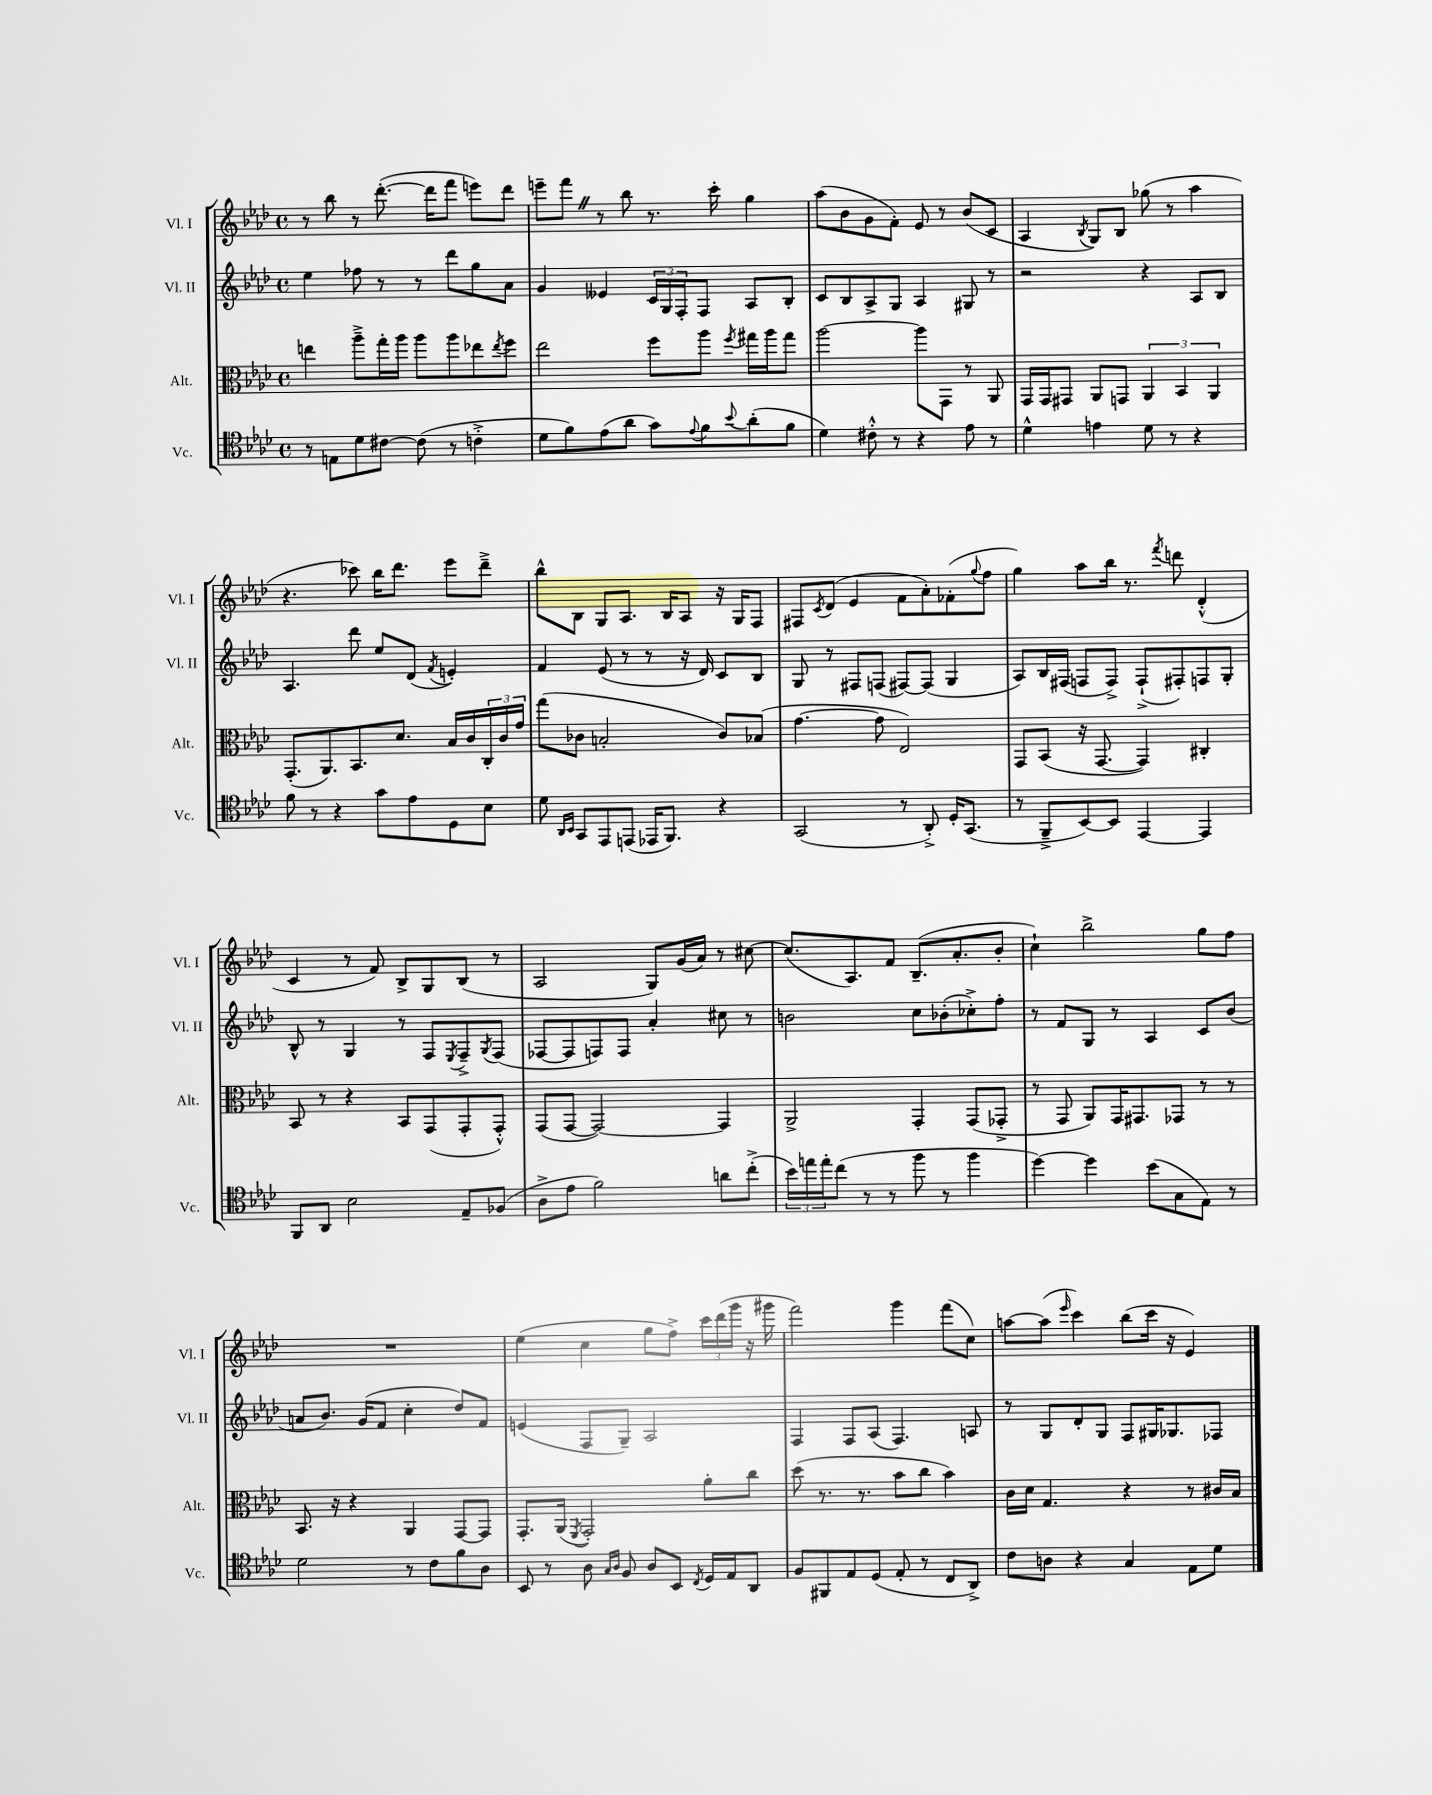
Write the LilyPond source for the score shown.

<<
\new StaffGroup <<
\new Staff = "s0" \with { instrumentName = "Vl. I" shortInstrumentName = "Vl. I" } {
    \clef treble \key aes \major \defaultTimeSignature \time 4/4
    r8 bes''8 r8 des'''8.~-.( des'''16 f'''8 e'''8) des'''8 |
    e'''8-- f'''8 \once \override BreathingSign.text = \markup { \musicglyph "scripts.caesura.straight" } \breathe r8 bes''8 r8. c'''16-. g''4 |
    aes''8( bes'8 g'8 f'8-.) ees'8 r8 bes'8( c'8 |
    aes4 \acciaccatura { bes8 } g8) bes8 ges''8( r8 aes''4 |
    r4. ces'''8) bes''16 des'''8. ees'''8 des'''8---> |
    bes''8-^ bes8 g8 aes8. bes16 aes8 r16 g16 f8 |
    fis8 \acciaccatura { c'8 } des'8( ees'4 f'8 aes'8-.) fes'8-.( \appoggiatura { g''8 } f''8 |
    g''4) aes''8 bes''16 r8. \acciaccatura { f'''8 } d'''8 des'4-.-^( |
    c'4 r8 f'8) bes8-> g8 bes8( r8 |
    aes2 g8) g'16( aes'16) r8 cis''8~ |
    cis''8.( aes8.) f'8 bes8.--( aes'8.-. bes'8-. |
    c''4-!) bes''2-> g''8 f''8 |
    R1 |
    ees''4( c''4 g''8 f''8->) \tuplet 3/2 { c'''16 des'''16( g'''16 } r16 gis'''16 |
    f'''2) g'''4 f'''8( c''8) |
    a''8~ a''8( \grace { ees'''16 } c'''4) bes''8( c'''16 r16 ees'4) \bar "|." |
}
\new Staff = "s1" \with { instrumentName = "Vl. II" shortInstrumentName = "Vl. II" } {
    \clef treble \key aes \major \defaultTimeSignature \time 4/4
    ees''4 fes''8 r8 r8 des'''8 g''8 aes'8 |
    g'4 eeses'4 \tuplet 3/2 { c'16 g16 f16-. } f8 aes8 bes8-. |
    c'8 bes8 aes8-> g8 aes4 gis8 r8 |
    r2 r4 aes8 bes8 |
    aes4. des'''8 ees''8 des'8( \acciaccatura { f'8 } e'4-.) |
    f'4 ees'8( r8 r8 r16 des'16) c'8 bes8 |
    g8 r8 fis8 f8( fis8~) fis8( g4 |
    aes8) bes16 fis16( f8 f8->) f8-!->( fis8-.) f8 g8-. |
    bes8-^ r8 g4 r8 f8 \acciaccatura { ees8 } f8---> \acciaccatura { g8 } f8( |
    fes8~ fes8 f8) f8 aes'4-. cis''8 r8 |
    b'2 c''8 bes'8-.( ces''8-.->) f''8-. |
    r8 f'8 g8 r8 aes4 c'8 bes'8( |
    a'8 bes'8.) g'16( f'8 c''4-. des''8) f'8 |
    e'4( f8 g8--) aes2 |
    f4 f8 aes8( f4.) a8 |
    r8 g8 des'8-. g8 f8 gis16 ges8. fes8 \bar "|." |
}
\new Staff = "s2" \with { instrumentName = "Alt." shortInstrumentName = "Alt." } {
    \clef alto \key aes \major \defaultTimeSignature \time 4/4
    e''4 aes''8---> g''16-. aes''16 aes''8 aes''8 ees''8 \acciaccatura { ees''8 } f''8 |
    ees''2 f''8 aes''8 \acciaccatura { f''8 } gis''16 aes''16 gis''8 |
    aes''2~ aes''8 g,8 r8 aes,8 |
    g,16 g,16 gis,8 aes,8 g,8 \tuplet 3/2 { aes,4 bes,4 aes,4 } |
    g,8.-.( aes,8.) bes,8. des'8. bes16 c'16 \tuplet 3/2 { c16-. c'16 g'16 } |
    g''8( ces'8 b2-. ces'8) bes8( |
    g'4.~ g'8 ees2) |
    g,8 bes,8( r16 g,8.~ g,4) cis4-. |
    bes,8 r8 r4 bes,8 g,8( g,8-. g,8-.-^) |
    g,8( g,8~ g,2~) g,4 |
    aes,2-> g,4-. g,8( ges,8-.-> |
    r8 g,8 aes,8) g,16 gis,8. ges,8 r8 r8 |
    bes,8. r16 r4 aes,4 g,8~ g,8 |
    g,8.-. aes,16( \acciaccatura { f,8 } g,2-.) aes'8-. c''8 |
    des''8( r8. r8. bes'8 c''8 bes'4) |
    c'16 des'16 g4. r4 r8 cis'16 bes16 \bar "|." |
}
\new Staff = "s3" \with { instrumentName = "Vc." shortInstrumentName = "Vc." } {
    \clef tenor \key aes \major \defaultTimeSignature \time 4/4
    r8 e8 des'8 cis'8~ cis'8( r8 c'4-.-> |
    des'8 f'8) ees'8( aes'8 g'8) \appoggiatura { ees'8 } f'8 \appoggiatura { bes'8 } aes'8-.( f'8 |
    des'4) cis'8-.-^ r8 r4 ees'8 r8 |
    des'4-^ e'4 des'8 r8 r4 |
    f'8 r8 r4 g'8 ees'8 des8 bes8 |
    des'8 \grace { aes,16 bes,16 } g,8 ees,8 e,8( ees,16 f,8.) r4 |
    g,2( r8 aes,8-.->) des16-. g,8.( |
    r8 f,8---> bes,8~) bes,8 ees,4~ ees,4 |
    f,8 aes,8 bes2 ees8-- fes8( |
    aes8-> ees'8 f'2) a'8 c''8-.->( |
    \tuplet 3/2 { bes'16) e''16 e''16-. } c''8( r8 r8 f''8 r8 f''4 |
    des''4~) des''4 bes'8( g8 ees8) r8 |
    des'2 r8 c'8 f'8 aes8 |
    bes,8 r8 aes8 \grace { g16 aes16 } f8 aes8 bes,8 \acciaccatura { c8 } des16 ees16 aes,8 |
    f8 fis,8 ees8 des8( ees8-. r8 c8 aes,8->) |
    c'8 a8 r4 g4 ees8 des'8 \bar "|." |
}
>>
>>
\layout { \context { \Score \remove "Bar_number_engraver" } }
